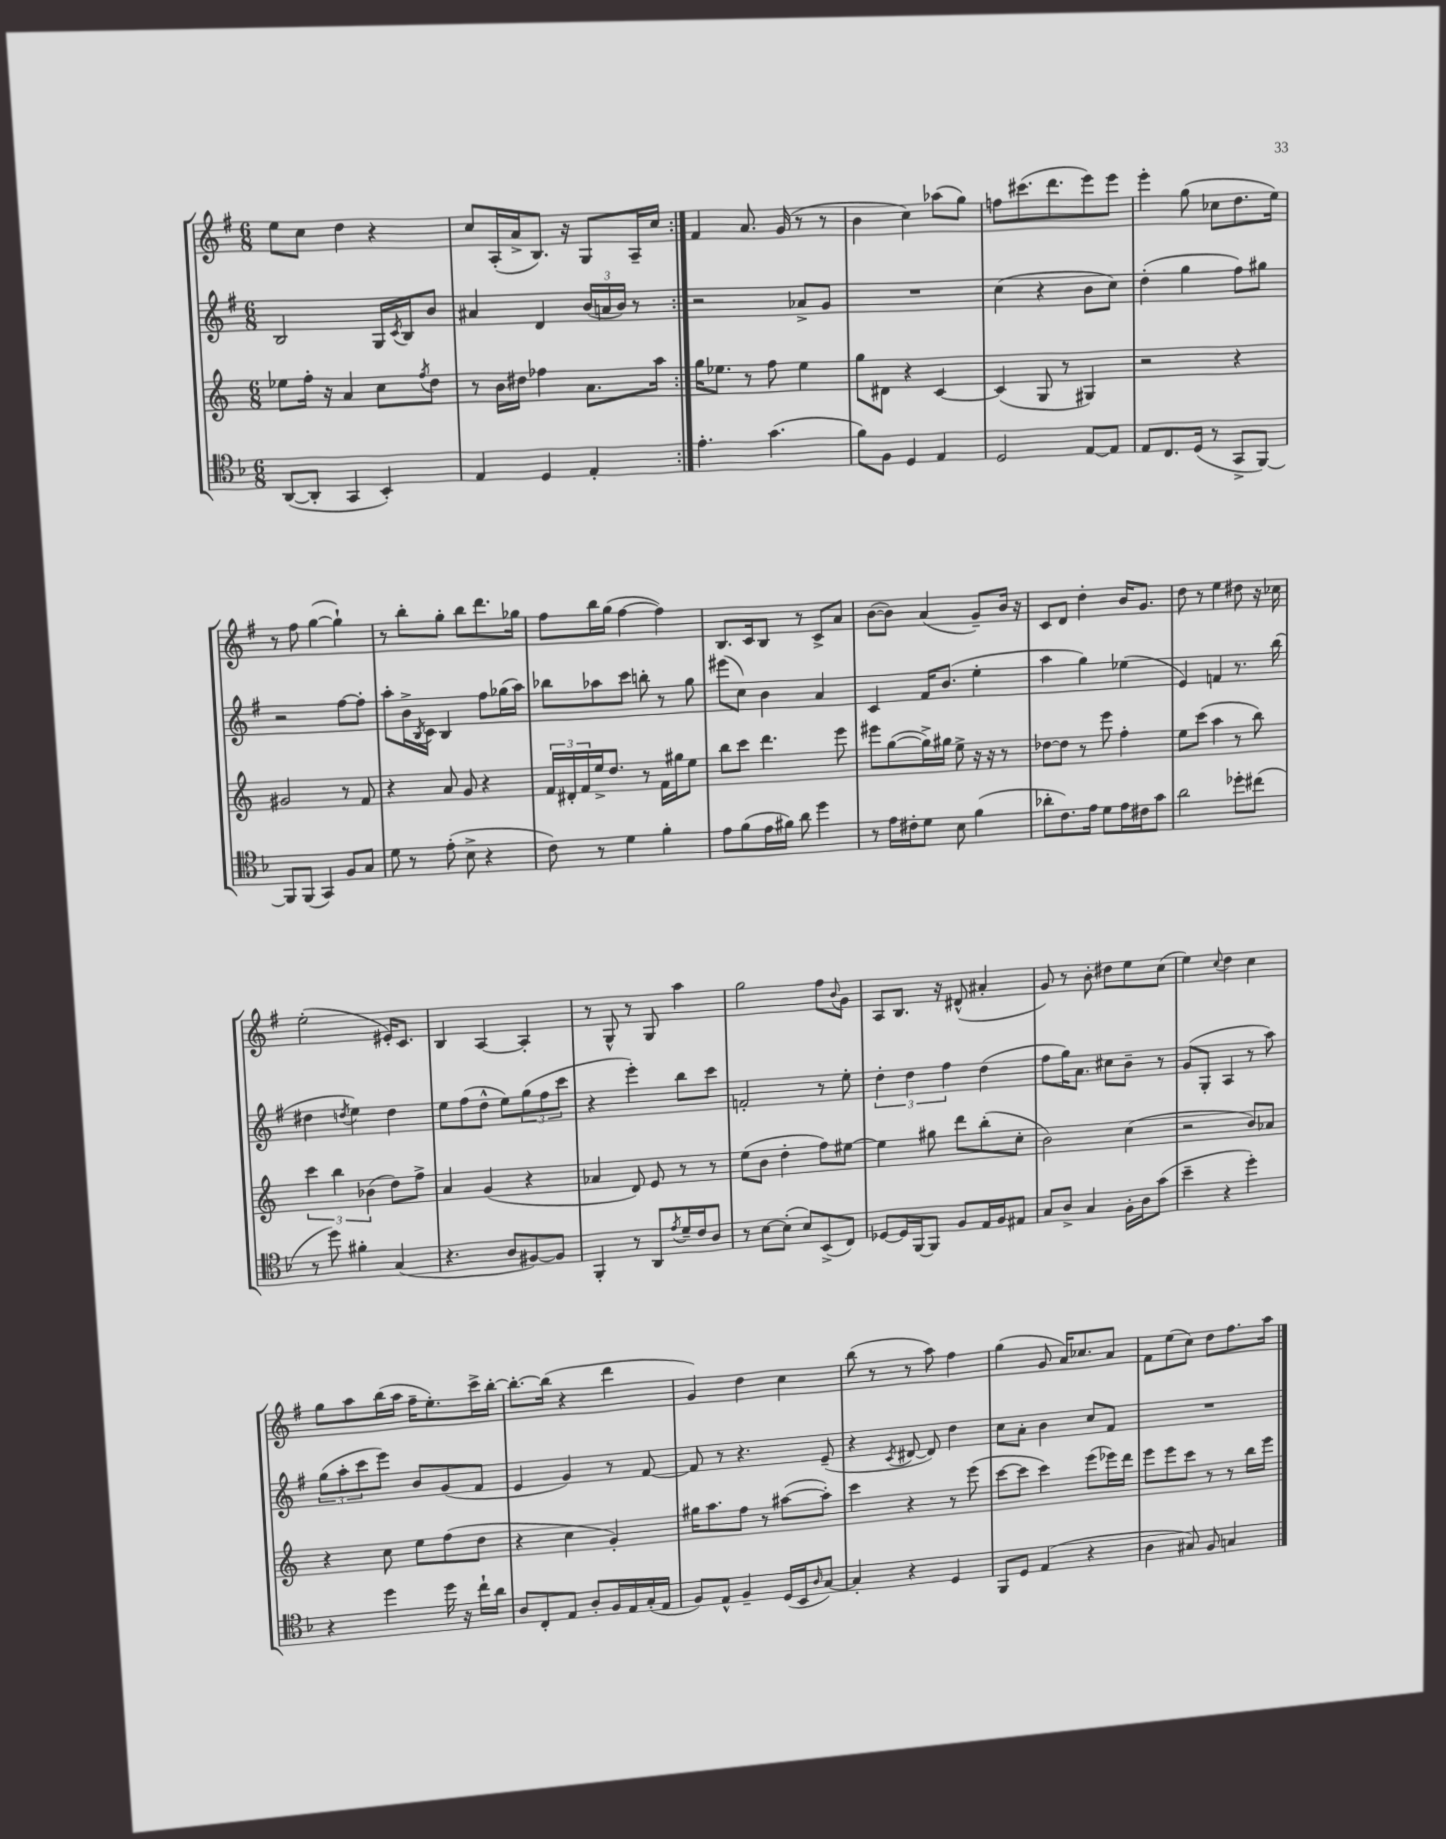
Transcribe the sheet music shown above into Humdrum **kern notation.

**kern	**kern	**kern	**kern
*staff4	*staff3	*staff2	*staff1
*clefC4	*clefG2	*clefG2	*clefG2
*k[b-]	*k[]	*k[f#]	*k[f#]
*M6/8	*M6/8	*M6/8	*M6/8
([8AA	8ee-	2B	8ee
8AA']	16ff'	.	8cc
.	16r	.	.
4GG	4a	.	4dd
4BB-')	8cc	16G	4r
.	.	8qc	.
.	.	16B	.
.	8qff	.	.
.	8dd	8b	.
=	=	=	=
4E	8r	4a#	8cc
.	16b	.	(16A'
.	16dd#	.	16a^
4D	4ff-	4d	8.B)
.	.	.	16r
4E'	8.a	(24b	8G
.	.	24a	.
.	.	24b)	.
.	.	8r	16A~
.	16aa	.	16cc
=:|!	=:|!	=:|!	=:|!
4.e'	16gg	2r	4f#
.	8.ee-	.	.
.	8r	.	8.a
(4.g	8ff	.	.
.	.	.	(16g
.	4ee-	8a-^	8r
.	.	8g	8r
=	=	=	=
8f)	8gg	2.r	4b
8F	8d#	.	.
4D	4r	.	4cc)
4E	[4c	.	(8aa-
.	.	.	8gg)
=	=	=	=
2D	(4c]	(4cc	8ff
.	.	.	(8.ccc#
.	8G	4r	.
.	.	.	8.ddd
.	8r	.	.
[8E	4G#)	8b	8eee)
8E]	.	8cc)	8eee
=	=	=	=
8E	2r	(4dd'	4eee'
8.C	.	.	.
.	.	4gg	(8gg
(16D	.	.	.
8r	.	.	8cc-
8GG^	4r	8ff#)	8.dd
[8FF)	.	8gg#	.
.	.	.	16ee)
=	=	=	=
8FF]	2g#	2r	8r
(8FF	.	.	8ff#
4GG)	.	.	([4gg
8F	8r	[8ff#	4gg`])
8G	8f	8ff#']	.
=	=	=	=
8d	4r	8aa'	8r
8r	.	16b^	8bb'
.	.	8qB	.
.	.	16c	.
(8e'	8a	4B	8gg'
8B-^	8g	.	8bb
4r	4r	8ff#	8.ddd
.	.	(16gg-	.
.	.	16aa)	16gg-
=	=	=	=
8c)	24f	8bb-	8ff#
.	24d#'	.	.
.	24f	.	.
8r	16ee^	8aa-	16bb
.	8.dd	.	(16gg
4d	.	8ccc	[4ff#
.	8r	8bb'	.
4f'	16f	8r	4ff#])
.	16gg#	.	.
.	8ee	8gg	.
=	=	=	=
8e	8bb	(8eee#	8.B
(8f	8ccc	8cc)	.
.	.	.	16c
16e	4.ddd	4b	8B
16f#)	.	.	.
8a	.	.	8r
4dd	.	4a	8c^
.	8eee	.	8a
=	=	=	=
8r	8eee#	4c	([8b
16e	([8gg	.	8b])
16c#'	.	.	.
8d	16gg^])	16f#	(4a
.	16gg#	(8.b	.
8B-	8ee^	.	.
(4f	16r	4ee'	8g~)
.	16r	.	.
.	8r	.	16b
.	.	.	16r
=	=	=	=
8a-'	[8dd-	4aa	8c
8.c)	8dd-]	.	8d
.	8r	4gg)	4dd'
16e	.	.	.
8d	8eee	.	.
16e	4ff'	(4ee-	16b
16c#	.	.	8.g
8g	.	.	.
=	=	=	=
2a	8ee	4e)	8dd
.	(8ccc	.	8r
.	4aa	4f	4ee
8dd-'	8r	8.r	8dd#
(8cc#	8bb)	.	16r
.	.	(16bb	16cc-
=	=	=	=
8r	6ccc	4dd#	(2ee'
8dd)	.	.	.
.	6bb	.	.
.	.	8qdd	.
4f#'	.	4ee)	.
.	(6b-	.	.
(4G	8dd)	4dd	16e#')
.	.	.	8.c
.	8ff^	.	.
=	=	=	=
4.r	4a	8ee	4B
.	.	(8ff#	.
.	(4g	8dd^^	[4A
8A	.	8ee)	.
[8F#)	4r	(12gg	4A']
.	.	12ff#	.
8F#]	.	.	.
.	.	12ccc	.
=	=	=	=
4FF'	4a-	4r	8r
.	.	.	8G^^
8r	8d)	4eee')	8r
8AA	8e	.	8G
8qe	.	.	.
16d~	8r	8bb	4aa
16c	.	.	.
8A	8r	8ccc	.
=	=	=	=
8r	(8ee	2f'	2gg
[8B-	8b	.	.
(8B-']	4dd'	.	.
8B-)	.	.	.
(8BB-^	8ff)	8r	8ff#
.	.	.	8qqb
8C)	[8ee#	8ee'	8g
=	=	=	=
[8D-	4ee#]	6dd'	8A
16D-]	.	.	8.B
.	.	6dd	.
[16FF	.	.	.
8FF]	8gg#	.	.
.	.	.	16r
.	.	6ff#	.
8F	8ddd	.	(8d#^^
16E	(8bb'	(4dd	4a#'
16F	.	.	.
8E#	8cc'	.	.
=	=	=	=
8G	2b)	8ff#	8g)
8A^	.	16gg)	8r
.	.	8.a	.
4G	.	.	8b'
.	.	8cc#	8dd#
16F'	(4cc	8b~	8ee
16A	.	.	.
(8g	.	8r	(8cc
=	=	=	=
4b-~	2r	(8g	4ee)
.	.	8G'	.
.	.	.	8qqcc
4r	.	4A	4dd
4dd')	8b)	8r	4cc
.	8a-	8aa)	.
=	=	=	=
4r	4r	(12gg	8gg
.	.	12aa'	.
.	.	.	8aa
.	.	12ccc	.
4dd	8cc	8eee)	(16bb
.	.	.	16aa
.	8ee	8b	16ff#~
.	.	.	8.ee')
16dd	(8ff	(8g	.
16r	.	.	.
16cc`	8dd	8f#	16ccc^
16a	.	.	[16bb'
=	=	=	=
8A	4r	4e	8.bb'_
8C'	.	.	.
.	.	.	(16bb]
8E	4cc	4g)	4r
8A'	.	.	.
16F	4g')	8r	4ddd
16E	.	.	.
(16G'	.	[8f#	.
16E	.	.	.
=	=	=	=
8F)	16gg#	8f#]	4g)
.	8.aa	.	.
8E^^	.	8r	.
4F~	8ff	4.r	4dd
.	8r	.	.
(16D	([8aa#	.	4cc
16BB-	.	.	.
16qqA	.	.	.
[8G)	8aa#'])	(8e~	.
=	=	=	=
4G']	4ccc	4r	(8bb
.	.	.	8r
.	.	8qc	.
4r	4r	[8d#	8r
.	.	8d#])	8aa)
4D	8r	4dd	4ff#
.	(8eee	.	.
=	=	=	=
8FF	[8ccc	8cc	(4gg
8D	8ccc]	8a'	.
(4E	4ccc)	4b	8g
.	.	.	16a)
.	.	.	8.cc-
4r	(8eee	8cc	.
.	16eee-)	8f#	8a
.	16ddd	.	.
=	=	=	=
4A	8eee	2.r	8f#
.	8eee	.	(8ee
8G#)	8ccc	.	8cc)
8F	8r	.	8dd
4G	8r	.	8.ff#
.	16bb	.	.
.	16eee	.	16aa
==	==	==	==
*-	*-	*-	*-
